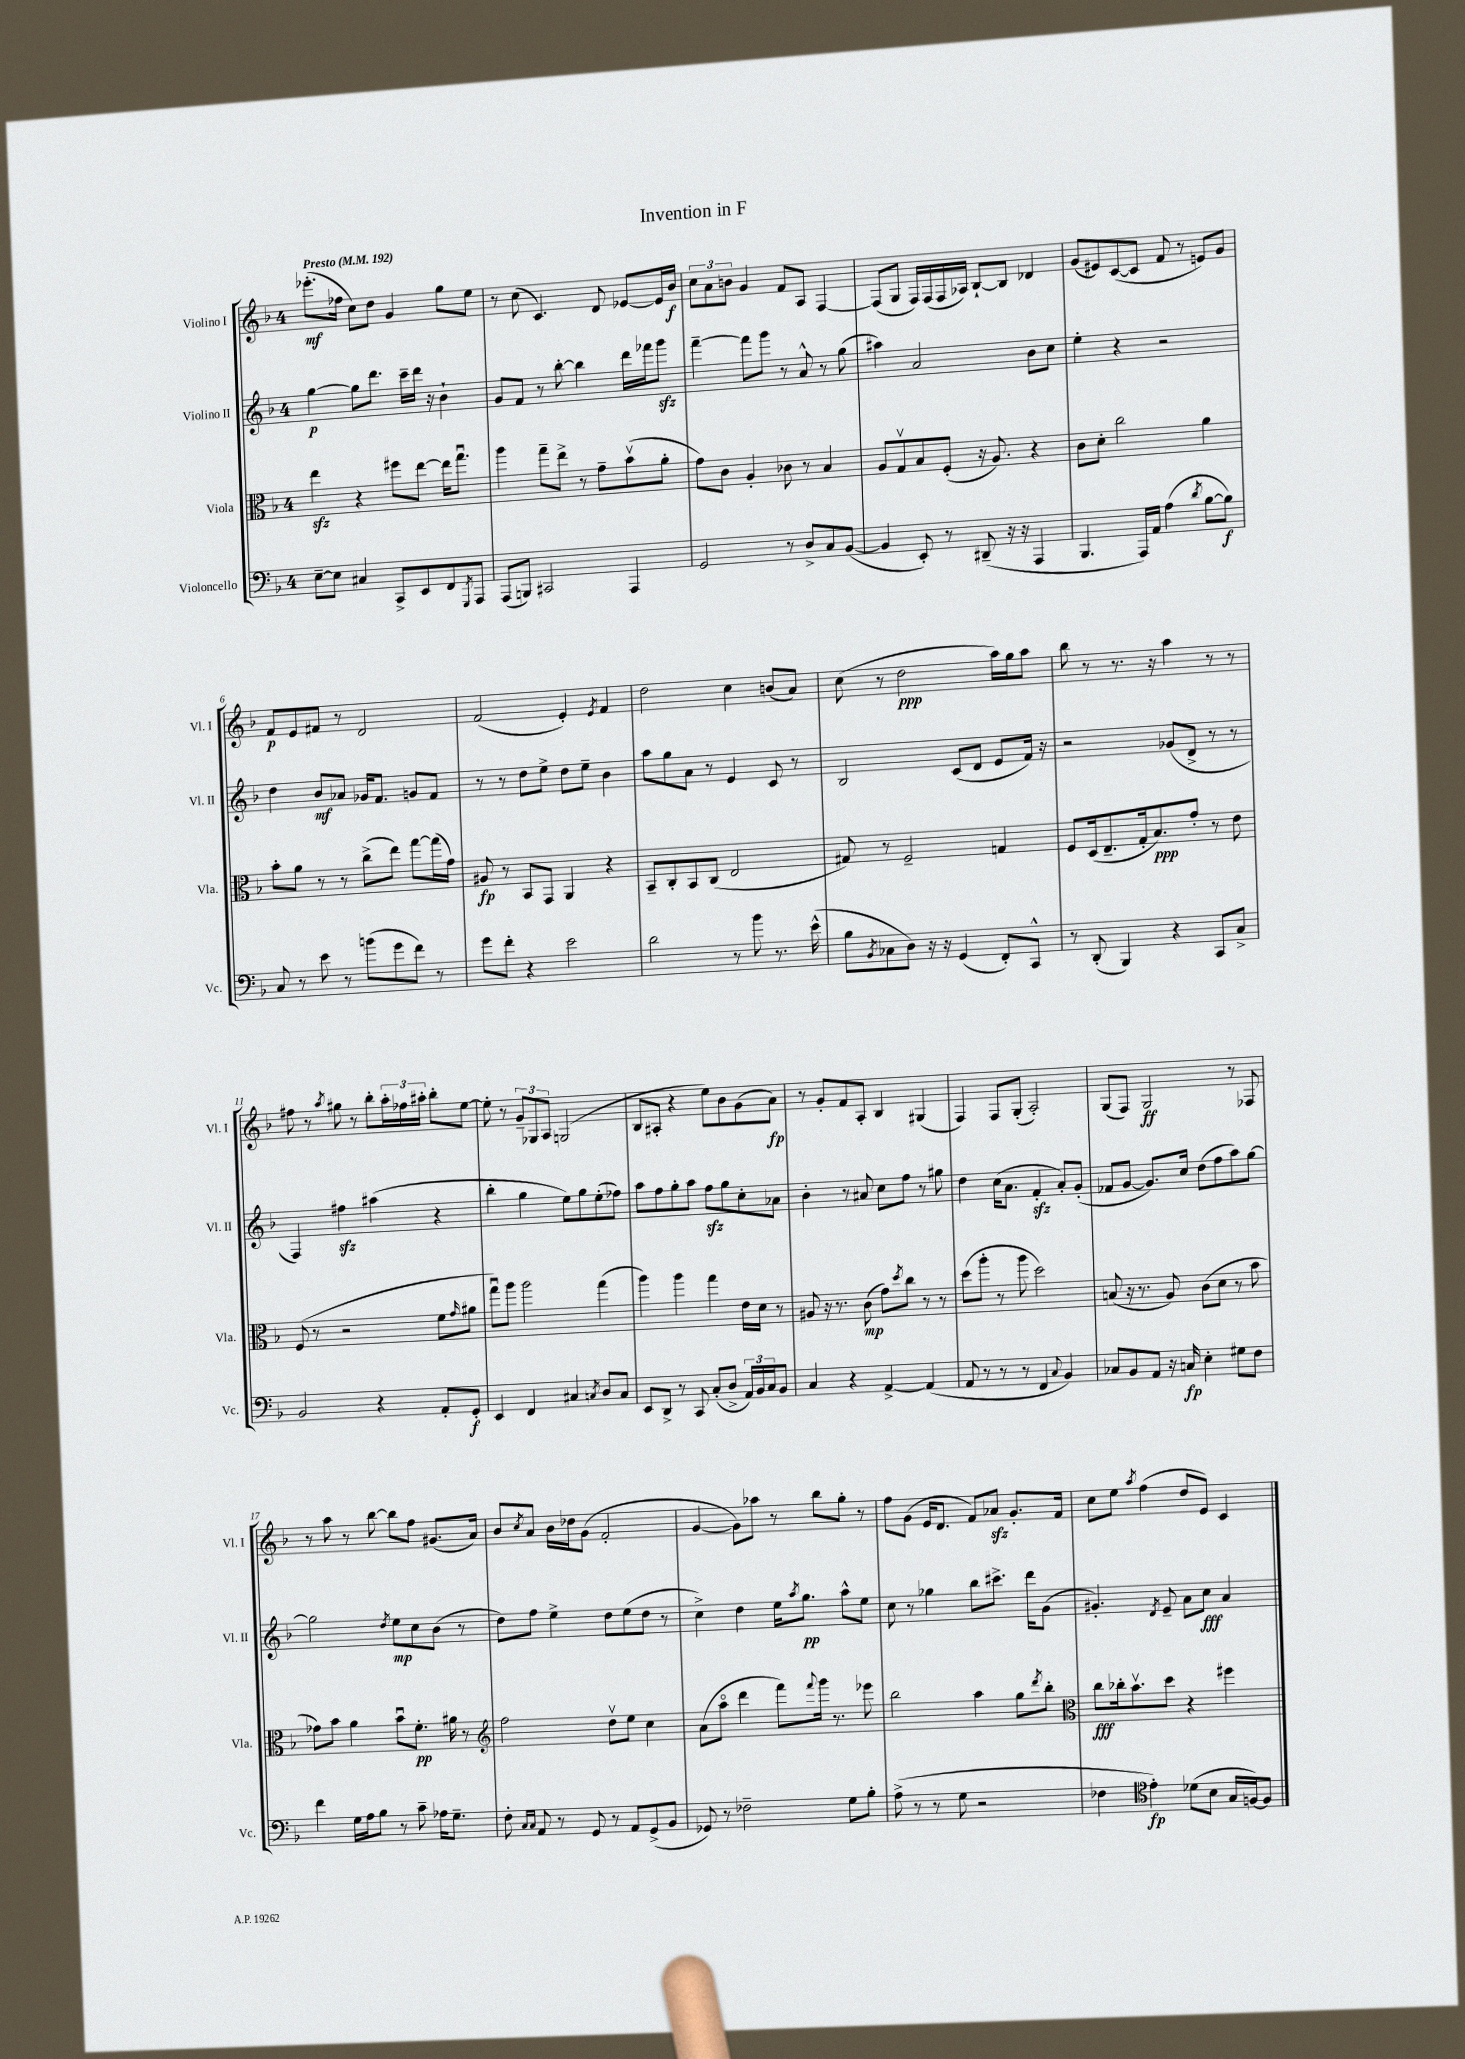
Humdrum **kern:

**kern	**dynam	**kern	**dynam	**kern	**dynam	**kern	**dynam
*part4	*part4	*part3	*part3	*part2	*part2	*part1	*part1
*staff4	*staff4	*staff3	*staff3	*staff2	*staff2	*staff1	*staff1
*I"Violoncello	*	*I"Viola	*	*I"Violino II	*	*I"Violino I	*
*I'Vc.	*	*I'Vla.	*	*I'Vl. II	*	*I'Vl. I	*
*clefF4	*	*clefC3	*	*clefG2	*	*clefG2	*
*k[b-]	*	*k[b-]	*	*k[b-]	*	*k[b-]	*
*M4/4	*	*M4/4	*	*M4/4	*	*M4/4	*
*MM192	*	*MM192	*	*MM192	*	*MM192	*
=1	=1	=1	=1	=1	=1	=1	=1
!	!	!	!	!	!	!LO:TX:a:B:t=Presto	!
[8E~\L	.	4eezz\	.	[4gg\	p	(8.eee-X'\L	mf
8E\J]	.	.	.	.	.	.	.
.	.	.	.	.	.	16ff-X\Jk	.
4C#X/	.	4r	.	8gg\L]	.	8cc\L)	.
.	.	.	.	8.ddd\J	.	8dd\J	.
8CC^/L	.	8ff#X\L	.	.	.	4g/	.
.	.	.	.	16ccc~\LL	.	.	.
8EE/	.	[8ee\J	.	16ddd\JJ	.	.	.
.	.	.	.	16r	.	.	.
8FF/	.	16ee\KL]	.	4b-`\	.	8gg\L	.
.	.	8.ggu\J	.	.	.	.	.
8qGGG/	.	.	.	.	.	.	.
8AAA/J	.	.	.	.	.	8ee\J	.
=2	=2	=2	=2	=2	=2	=2	=2
(8AAA/L	.	4aa\	.	8g/L	.	8r	.
8BBBn/J)	.	.	.	8f/J	.	(8cc\	.
2CC#X/	.	8gg~\L	.	8r	.	4.c/)	.
.	.	8ee^\J	.	[8bb-'\	.	.	.
.	.	8r	.	4bb-\]	.	.	.
.	.	8g~\L	.	.	.	8d/	.
4AAA/	.	(8b-v\	.	16ddd\LL	.	[8e-X/L	.
.	.	.	.	16fff-X\J	.	.	.
.	.	8a'\J	.	8gggzz\J	.	16e-/L]	.
.	.	.	.	.	.	16b-/JJ	f
=3	=3	=3	=3	=3	=3	=3	=3
2GG/	.	8g\L)	.	[4fff~\	.	12cc\L	.
.	.	.	.	.	.	12a\	.
.	.	8c\J	.	.	.	.	.
.	.	.	.	.	.	12bn\J	.
.	.	4A'/	.	8fff\L]	.	4g/	.
.	.	.	.	8ggg\J	.	.	.
8r	.	8c-X\	.	8r	.	8f/L	.
8D^/L	.	8r	.	8a^^/	.	8A/J	.
8C/	.	4B-/	.	8r	.	[4F/	.
([8BB-/J	.	.	.	(8gg\	.	.	.
=4	=4	=4	=4	=4	=4	=4	=4
4BB-/]	.	8A/L	.	4aa#X\)	.	(8F/L]	.
.	.	8Gv/	.	.	.	8G/J	.
8EE'/)	.	8B-/	.	2a/	.	16F/LL)	.
.	.	.	.	.	.	(16F/	.
8r	.	(8F'/J	.	.	.	16F/	.
.	.	.	.	.	.	16A-X/JJ)	.
(8DD#X~/	.	16r	.	.	.	[8B-`/L	.
.	.	8.A/)	.	.	.	.	.
16r	.	.	.	.	.	8B-/J]	.
16r	.	.	.	.	.	.	.
4AAA/	.	4r	.	8b-\L	.	4d-X/	.
.	.	.	.	8cc\J	.	.	.
=5	=5	=5	=5	=5	=5	=5	=5
4.BBB-/	.	8c\L	.	4ee'\	.	(8g/L	.
.	.	8d'\J	.	.	.	8e#X/)	.
.	.	2cc\	.	4r	.	([8c/	.
16AAA/LL)	.	.	.	.	.	8c/J]	.
16AA/JJ	.	.	.	.	.	.	.
(4A\	.	.	.	2r	.	8f/	.
.	.	.	.	.	.	8r	.
8qd/	.	.	.	.	.	.	.
[8B-\L	.	4a\	.	.	.	8en/L)	.
8B-\J])	f	.	.	.	.	8g/J	.
!!LO:LB:g=z
=6	=6	=6	=6	=6	=6	=6	=6
8C/	.	8b-'\L	.	4dd\	.	8f/L	p
8r	.	8a\J	.	.	.	8e/	.
8e\	.	8r	.	8b-/L	mf	8f#X/J	.
8r	.	8r	.	8a-X/J	.	8r	.
(8bn\L	.	(8cc^\L	.	16g-X/KL	.	2d/	.
.	.	.	.	8.f/J	.	.	.
8g\	.	8ee\J)	.	.	.	.	.
8f\J)	.	[8gg\L	.	8gn/L	.	.	.
8r	.	(16gg\L]	.	8f/J	.	.	.
.	.	16g\JJ)	.	.	.	.	.
=7	=7	=7	=7	=7	=7	=7	=7
8g\L	.	8A#X/	fp	8r	.	(2f/	.
8f'\J	.	8r	.	8r	.	.	.
4r	.	8BB-/L	.	8dd\L	.	.	.
.	.	8GG/J	.	8ee^\J	.	.	.
2e\	.	4AA/	.	8dd\L	.	4e'/)	.
.	.	.	.	8ee~\J	.	.	.
.	.	.	.	.	.	8qe/	.
.	.	4r	.	4b-\	.	4f/	.
=8	=8	=8	=8	=8	=8	=8	=8
2d\	.	8BB-~/L	.	8aa\L	.	2dd\	.
.	.	8C'/	.	8gg\	.	.	.
.	.	8BB-/	.	8a\J	.	.	.
.	.	(8C/J	.	8r	.	.	.
8r	.	2E/	.	4e/	.	4cc\	.
8b-\	.	.	.	.	.	.	.
8.r	.	.	.	8c/	.	(8bn/L	.
.	.	.	.	8r	.	8a/J)	.
(16e^^\	.	.	.	.	.	.	.
=9	=9	=9	=9	=9	=9	=9	=9
8B-\L	.	8G#X/)	.	2B-/	.	(8cc\	.
8qBB-/	.	.	.	.	.	.	.
8C-X\	.	8r	.	.	.	8r	.
8D\J)	.	2F~/	.	.	.	2dd\	ppp
16r	.	.	.	.	.	.	.
16r	.	.	.	.	.	.	.
(4GG/	.	.	.	(8c/L	.	.	.
.	.	.	.	8d/J	.	.	.
8FF'/L)	.	4Gn/	.	8e/L	.	16aa\LL)	.
.	.	.	.	.	.	16gg\J	.
8CC^^/J	.	.	.	16f/Jk)	.	8aa\J	.
.	.	.	.	16r	.	.	.
=10	=10	=10	=10	=10	=10	=10	=10
8r	.	8F/L	.	2r	.	8bb-\	.
(8DD'/	.	(16D/k	.	.	.	8r	.
.	.	8.E~/	.	.	.	.	.
4BBB-/)	.	.	.	.	.	8.r	.
.	.	16G'/k	.	.	.	.	.
.	.	8.B-/)	ppp	.	.	16r	.
4r	.	.	.	(8g-X/L	.	4aa\	.
.	.	8g'/J	.	8d^/J	.	.	.
8CC/L	.	8r	.	8r	.	8r	.
8C^/J	.	8e\	.	8r	.	8r	.
!!LO:LB:g=z
=11	=11	=11	=11	=11	=11	=11	=11
2BB-/	.	(8F/	.	4F/)	.	8ff#X\	.
.	.	8r	.	.	.	8r	.
.	.	.	.	.	.	8qaa/	.
.	.	2r	.	4ff#Xzz\	.	8gg#X\	.
.	.	.	.	.	.	8r	.
4r	.	.	.	(4aa#X\	.	8bb-'\L	.
.	.	.	.	.	.	24aa'\L	.
.	.	.	.	.	.	24ff-X\	.
.	.	.	.	.	.	24aa#X'\JJ	.
8AA'/L	.	8f\L	.	4r	.	8bb-'\L	.
.	.	16qqg/	.	.	.	.	.
8GG'/J	f	8a#X\J	.	.	.	[8ee\J	.
=12	=12	=12	=12	=12	=12	=12	=12
4EE/	.	8ggu\L)	.	4bb-'\	.	8ee'\]	.
.	.	8aa\J	.	.	.	8r	.
4FF/	.	2aa\	.	4gg\	.	12g~/L	.
.	.	.	.	.	.	12G-X/	.
.	.	.	.	.	.	12A/J	.
4C#X/	.	.	.	8ee\L)	.	(2Gn/	.
.	.	.	.	8gg\	.	.	.
8qCn/	.	.	.	.	.	.	.
8D/L	.	(4gg\	.	(8ee'\	.	.	.
8C/J	.	.	.	8ff-X\J)	.	.	.
=13	=13	=13	=13	=13	=13	=13	=13
8EE/L	.	4aa\)	.	8aa\L	.	8B-/L	.
8DD^/J	.	.	.	8ff\	.	8A#X'/J	.
8r	.	4aa\	.	8gg'\	.	4r	.
8CC/	.	.	.	8aa\J	.	.	.
(8C'/L	.	4gg\	.	8ffzz\L	.	8ee\L)	.
8D^/J	.	.	.	8gg\	.	8b-\	.
24AA/LL)	.	16e\LL	.	8cc'\	.	(8g\	.
24BB-/	.	.	.	.	.	.	.
.	.	16d\JJ	.	.	.	.	.
24C/J	.	.	.	.	.	.	.
8BB-/J	.	8r	.	8a-X\J	.	8a\J)	fp
=14	=14	=14	=14	=14	=14	=14	=14
4C/	.	8A#X/	.	4b-'\	.	8r	.
.	.	16r	.	.	.	8g'/L	.
.	.	8.r	.	.	.	.	.
4r	.	.	.	8r	.	8f/	.
.	.	(8c\	mp	8a#X/	.	8A'/J	.
[4AA^/	.	8g\L)	.	8cc\L	.	4B-/	.
.	.	8qdd/	.	.	.	.	.
.	.	8cc\J	.	8ff\J	.	.	.
(4AA/]	.	8r	.	8r	.	(4G#X/	.
.	.	8r	.	8gg#X\	.	.	.
=15	=15	=15	=15	=15	=15	=15	=15
8AA/	.	(8dd\L	.	4dd\	.	4F/)	.
8r	.	8aa'\J	.	.	.	.	.
8r	.	8r	.	(16cc\KL	.	8F/L	.
.	.	.	.	8.a\J	.	.	.
8r	.	8aa\	.	.	.	(8G'/J	.
4FF/	.	2dd\)	.	4fzz'/	.	2A'/)	.
8qqC/	.	.	.	.	.	.	.
4BB-/)	.	.	.	8a'/L)	.	.	.
.	.	.	.	(8g'/J	.	.	.
=16	=16	=16	=16	=16	=16	=16	=16
8C-X/L	.	(8Bn/	.	8f-X/L	.	(8G/L	.
8BB-/	.	16r	.	[8g/J	.	8F/J)	.
.	.	8.r	.	.	.	.	.
8AA/J	.	.	.	8.g/L])	.	2G/	ff
16r	.	8A/)	.	.	.	.	.
16Cn/	fp	.	.	16cc/Jk	.	.	.
4E'\	.	(8c\L	.	(8dd\L	.	.	.
.	.	8d\J	.	8ff\	.	.	.
8G#X\L	.	8r	.	8aa\)	.	8r	.
8F\J	.	8b-\	.	[8gg\J	.	8F-X/	.
!!LO:LB:g=z
=17	=17	=17	=17	=17	=17	=17	=17
4f\	.	8g-X\L)	.	2gg\]	.	8r	.
.	.	8b-\J	.	.	.	8aa\	.
16G\LL	.	4a\	.	.	.	8r	.
16A\J	.	.	.	.	.	.	.
8B-\J	.	.	.	.	.	[8bb-\	.
.	.	.	.	8qdd/	.	.	.
8r	.	8b-u\L	.	8ee\L	mp	8bb-\L]	.
8c~\	.	8.f'\J	pp	8cc\	.	8ff\J	.
16A-X\KL	.	.	.	(8b-\J	.	(8.g#X/L	.
8.G~\J	.	16a#X\	.	.	.	.	.
.	.	8r	.	8r	.	.	.
.	.	.	.	.	.	16a/Jk)	.
=18	=18	=18	=18	=18	=18	=18	=18
*	*	*clefG2	*	*	*	*	*
8F'\	.	2ff\	.	8dd\L)	.	8b-/L	.
16qqC/LL	.	.	.	.	.	.	.
16qqC/JJ	.	.	.	.	.	8qcc/	.
8AA/	.	.	.	8ff\J	.	8a/J	.
8r	.	.	.	4ee^\	.	16b-\LL	.
.	.	.	.	.	.	16dd-X\J	.
8GG/	.	.	.	.	.	(8g\J	.
8r	.	8ddv\L	.	8dd\L	.	2f'/	.
8AA/L	.	8ee\J	.	(8ee\	.	.	.
(8GG^/	.	4cc\	.	8dd\J	.	.	.
8BB-/J	.	.	.	8r	.	.	.
=19	=19	=19	=19	=19	=19	=19	=19
8GG-X/)	.	(8a\L	.	4cc^\)	.	[4g/	.
8r	.	8aa\J	.	.	.	.	.
2F-X~\	.	4ddd\	.	4dd\	.	8g\L])	.
.	.	.	.	.	.	8aa-X\J	.
.	.	8fff\L)	.	16ee\KL	.	8r	.
.	.	.	.	8qaa/	.	.	.
.	.	.	.	8.gg\J	pp	.	.
.	.	8qqfff/	.	.	.	.	.
.	.	16ggg\Jk	.	.	.	8bb-\L	.
.	.	8.r	.	.	.	.	.
8G\L	.	.	.	8aa^^\L	.	8gg'\J	.
8B-'\J	.	8eee-X\	.	8ee\J	.	8r	.
=20	=20	=20	=20	=20	=20	=20	=20
(8A^\	.	2bb-\	.	8cc\	.	8ff\L	.
8r	.	.	.	8r	.	(8g\J	.
8r	.	.	.	4gg-X\	.	16e/KL	.
.	.	.	.	.	.	8.d/J	.
8G\	.	.	.	.	.	.	.
2r	.	4aa\	.	8bb-\L	.	8f/L)	.
.	.	.	.	8.ccc#X^\J	.	8a-Xzz/J	.
.	.	8gg\L	.	.	.	8.g'/L	.
.	.	.	.	16ddd\KL	.	.	.
.	.	8qddd/	.	.	.	.	.
.	.	8bb-'\J	.	(8g\J	.	.	.
.	.	.	.	.	.	16f/Jk	.
=21	=21	=21	=21	=21	=21	=21	=21
*	*	*clefC3	*	*	*	*	*
4F-X\	.	8cc\L	fff	4.g#X'/)	.	8cc\L	.
.	.	16cc-X'\k	.	.	.	8ee\J	.
.	.	8.b-v\	.	.	.	.	.
*clefC4	*	*	*	*	*	*	*
.	.	.	.	.	.	8qaa/	.
4e'\)	fp	.	.	.	.	(4ff\	.
.	.	.	.	8qd/	.	.	.
.	.	8dd\J	.	8e~/	.	.	.
(8d-X\L	.	4r	.	8a\L	.	8dd/L	.
8B-\J	.	.	.	8cc\J	fff	8e/J)	.
16G/LL	.	4ff#X\	.	4a/	.	4c/	.
[16Fn/J)	.	.	.	.	.	.	.
8F/J]	.	.	.	.	.	.	.
==	==	==	==	==	==	==	==
*-	*-	*-	*-	*-	*-	*-	*-
